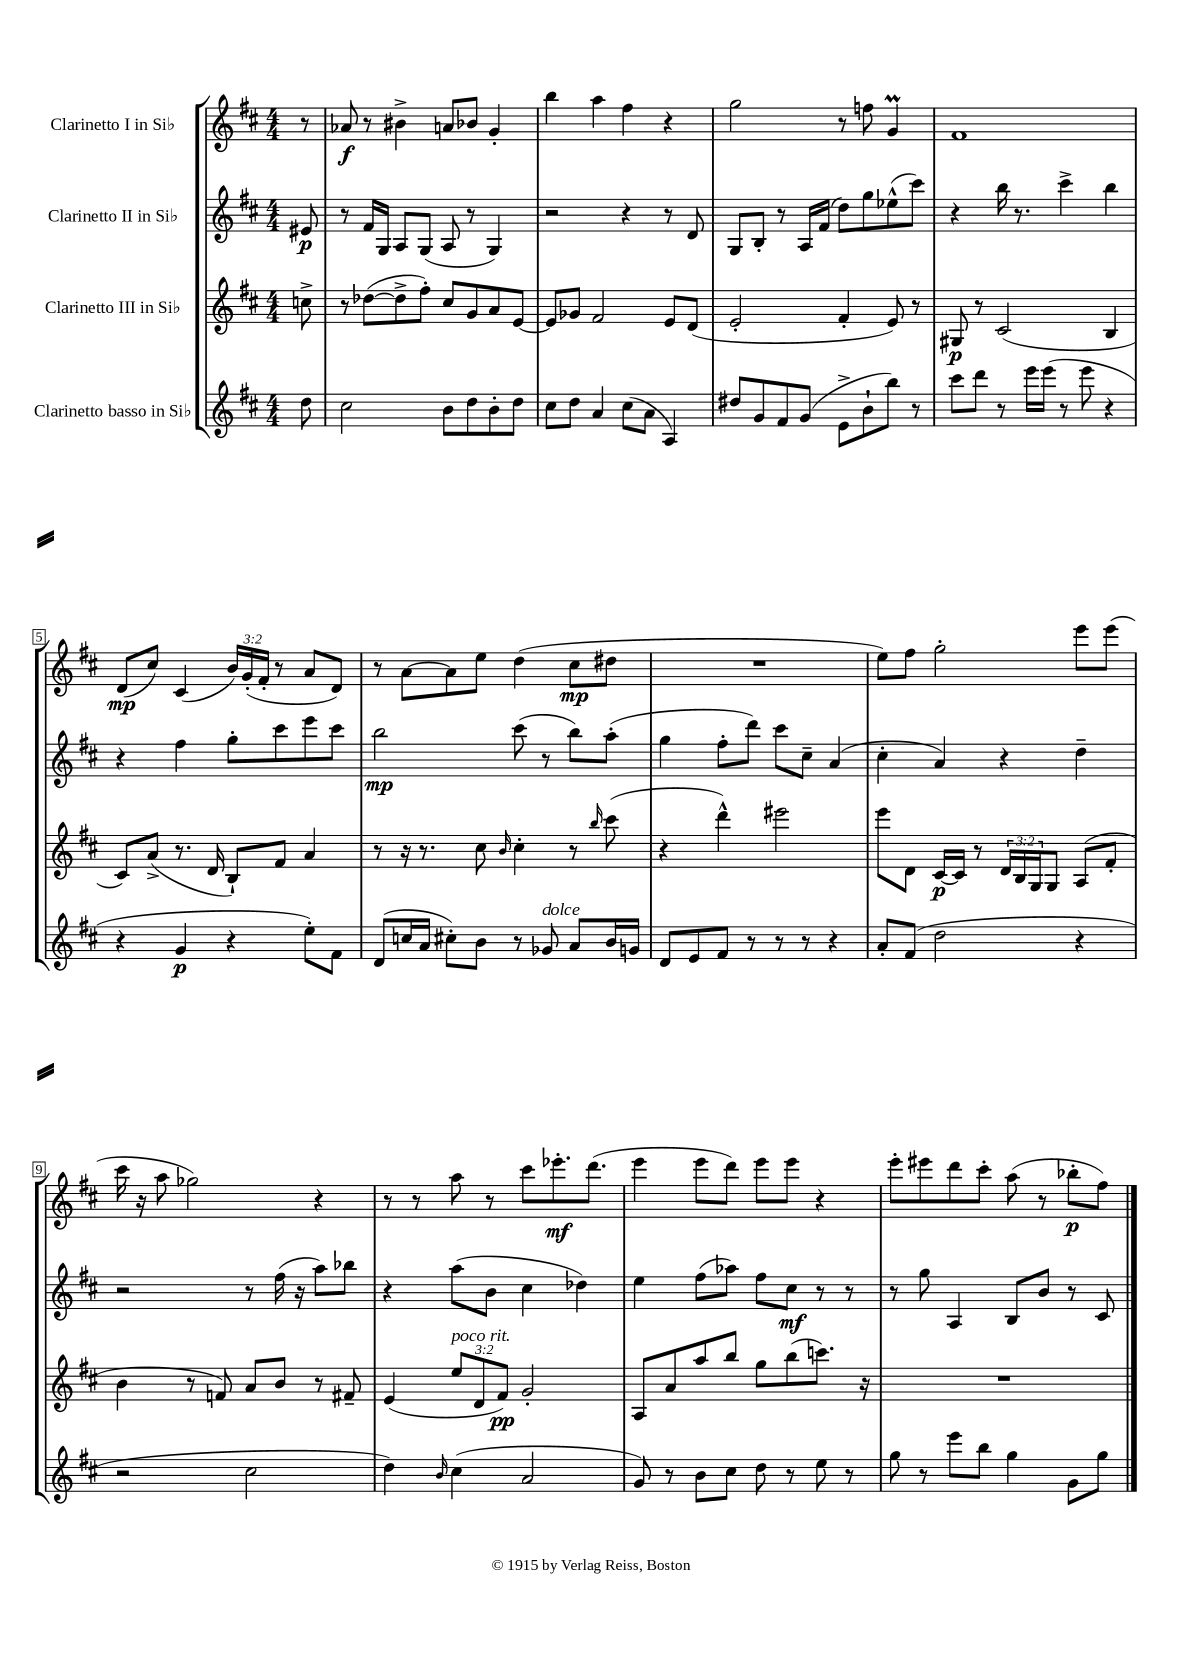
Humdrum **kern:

**kern	**dynam	**kern	**dynam	**kern	**dynam	**kern	**dynam
*part4	*part4	*part3	*part3	*part2	*part2	*part1	*part1
*staff4	*staff4	*staff3	*staff3	*staff2	*staff2	*staff1	*staff1
*I"Clarinetto basso in Si♭	*	*I"Clarinetto III in Si♭	*	*I"Clarinetto II in Si♭	*	*I"Clarinetto I in Si♭	*
*clefG2	*	*clefG2	*	*clefG2	*	*clefG2	*
*k[f#c#]	*	*k[f#c#]	*	*k[f#c#]	*	*k[f#c#]	*
*M4/4	*	*M4/4	*	*M4/4	*	*M4/4	*
=	=	=	=	=	=	=	=
8dd\	.	8ccn^\	.	8e#X/	p	8r	.
=1	=1	=1	=1	=1	=1	=1	=1
2cc#\	.	8r	.	8r	.	8a-X/	f
.	.	([8dd-X\L	.	16f#/LL	.	8r	.
.	.	.	.	16G/JJ	.	.	.
.	.	8dd-^\]	.	8A/L	.	4b#X^\	.
.	.	8ff#'\J)	.	(8G/J	.	.	.
8b\L	.	8cc#/L	.	8A/	.	8an/L	.
8dd\	.	8g/	.	8r	.	8b-X/J	.
8b'\	.	8a/	.	4G/)	.	4g'/	.
8dd\J	.	[8e/J	.	.	.	.	.
=2	=2	=2	=2	=2	=2	=2	=2
8cc#\L	.	8e/L]	.	2r	.	4bb\	.
8dd\J	.	8g-X/J	.	.	.	.	.
4a/	.	2f#/	.	.	.	4aa\	.
(8cc#\L	.	.	.	4r	.	4ff#\	.
8a\J	.	.	.	.	.	.	.
4A/)	.	8e/L	.	8r	.	4r	.
.	.	(8d/J	.	8d/	.	.	.
=3	=3	=3	=3	=3	=3	=3	=3
8dd#X/L	.	2e'/	.	8G/L	.	2gg\	.
8g/	.	.	.	8B'/J	.	.	.
8f#/	.	.	.	8r	.	.	.
(8g/J	.	.	.	16A/LL	.	.	.
.	.	.	.	(16f#/JJ	.	.	.
8e^\L	.	4f#'/	.	8dd\L)	.	8r	.
8b`\	.	.	.	8gg\	.	8ffn\	.
8bb\J)	.	8e/)	.	(8ee-X^^\	.	4gM/	.
8r	.	8r	.	8ccc#\J)	.	.	.
=4	=4	=4	=4	=4	=4	=4	=4
8ccc#\L	.	8G#X/	p	4r	.	1f#	.
8ddd\J	.	8r	.	.	.	.	.
8r	.	(2c#/	.	16bb\	.	.	.
.	.	.	.	8.r	.	.	.
16eee\LL	.	.	.	.	.	.	.
(16eee\JJ	.	.	.	.	.	.	.
8r	.	.	.	4ccc#^\	.	.	.
8eee\	.	.	.	.	.	.	.
4r	.	4B/	.	4bb\	.	.	.
!!LO:LB:g=z
=5	=5	=5	=5	=5	=5	=5	=5
4r	.	8c#/L)	.	4r	.	(8d/L	mp
.	.	(8a^/J	.	.	.	8cc#/J)	.
4g/	p	8.r	.	4ff#\	.	(4c#/	.
.	.	16d/	.	.	.	.	.
4r	.	8B`/L)	.	8gg'\L	.	24b/LL)	.
.	.	.	.	.	.	(24g'/	.
.	.	.	.	.	.	24f#'/JJ	.
.	.	8f#/J	.	8ccc#\	.	8r	.
8ee'\L)	.	4a/	.	8eee\	.	8a/L	.
8f#\J	.	.	.	8ccc#\J	.	8d/J)	.
=6	=6	=6	=6	=6	=6	=6	=6
(8d/L	.	8r	.	2bb\	mp	8r	.
16ccn/L	.	16r	.	.	.	[8a\L	.
16a/JJ	.	8.r	.	.	.	.	.
8cc#X'\L)	.	.	.	.	.	8a\]	.
8b\J	.	8cc#\	.	.	.	8ee\J	.
.	.	16qqb/	.	.	.	.	.
8r	.	4cc#'\	.	(8ccc#\	.	(4dd\	.
!LO:TX:a:i:t=dolce	!	!	!	!	!	!	!
8g-X/	.	.	.	8r	.	.	.
8a/L	.	8r	.	8bb\L)	.	8cc#\L	mp
.	.	16qqbb/	.	.	.	.	.
16b/L	.	(8ccc#\	.	(8aa'\J	.	8dd#X\J	.
16gn/JJ	.	.	.	.	.	.	.
=7	=7	=7	=7	=7	=7	=7	=7
8d/L	.	4r	.	4gg\	.	1r	.
8e/	.	.	.	.	.	.	.
8f#/J	.	4ddd^^\)	.	8ff#'\L	.	.	.
8r	.	.	.	8ddd\J)	.	.	.
8r	.	2eee#X\	.	8ccc#\L	.	.	.
8r	.	.	.	8cc#~\J	.	.	.
4r	.	.	.	(4a/	.	.	.
=8	=8	=8	=8	=8	=8	=8	=8
8a'/L	.	8eee\L	.	4cc#'\	.	8ee\L)	.
(8f#/J	.	8d\J	.	.	.	8ff#\J	.
2dd\	.	[16c#/LL	p	4a/)	.	2gg'\	.
.	.	16c#/JJ]	.	.	.	.	.
.	.	8r	.	.	.	.	.
.	.	24d/LL	.	4r	.	.	.
.	.	24B/	.	.	.	.	.
.	.	24G/J	.	.	.	.	.
.	.	8G/J	.	.	.	.	.
4r	.	(8A/L	.	4dd~\	.	8eee\L	.
.	.	8f#'/J	.	.	.	(8eee\J	.
!!LO:LB:g=z
=9	=9	=9	=9	=9	=9	=9	=9
2r	.	4b\	.	2r	.	16ccc#\	.
.	.	.	.	.	.	16r	.
.	.	.	.	.	.	8aa\	.
.	.	8r	.	.	.	2gg-X\)	.
.	.	8fn/)	.	.	.	.	.
2cc#\	.	8a/L	.	8r	.	.	.
.	.	8b/J	.	(16ff#\	.	.	.
.	.	.	.	16r	.	.	.
.	.	8r	.	8aa\L)	.	4r	.
.	.	8f#X~/	.	8bb-X\J	.	.	.
=10	=10	=10	=10	=10	=10	=10	=10
4dd\)	.	(4e/	.	4r	.	8r	.
.	.	.	.	.	.	8r	.
16qqb/	.	.	.	.	.	.	.
!	!	!LO:TX:a:i:t=poco rit.	!	!	!	!	!
(4cc#\	.	12ee/L	.	(8aa\L	.	8aa\	.
.	.	12d/	.	.	.	.	.
.	.	.	.	8b\J	.	8r	.
.	.	12f#/J)	pp	.	.	.	.
2a/	.	2g'/	.	4cc#\	.	8ccc#\L	.
.	.	.	.	.	.	8.eee-X'\	mf
.	.	.	.	4dd-X\)	.	.	.
.	.	.	.	.	.	(8.ddd\J	.
=11	=11	=11	=11	=11	=11	=11	=11
8g/)	.	8A/L	.	4ee\	.	4eee\	.
8r	.	8a/	.	.	.	.	.
8b\L	.	8aa/	.	(8ff#\L	.	8eee\L	.
8cc#\J	.	8bb/J	.	8aa-X\J)	.	8ddd\J)	.
8dd\	.	8gg\L	.	8ff#\L	.	8eee\L	.
8r	.	(8bb\	.	8cc#\J	mf	8eee\J	.
8ee\	.	8.cccn\J)	.	8r	.	4r	.
8r	.	.	.	8r	.	.	.
.	.	16r	.	.	.	.	.
=12	=12	=12	=12	=12	=12	=12	=12
8gg\	.	1r	.	8r	.	8eee'\L	.
8r	.	.	.	8gg\	.	8eee#X\	.
8eee\L	.	.	.	4A/	.	8ddd\	.
8bb\J	.	.	.	.	.	8ccc#'\J	.
4gg\	.	.	.	8B/L	.	(8aa\	.
.	.	.	.	8b/J	.	8r	.
8g\L	.	.	.	8r	.	8bb-X'\L	p
8gg\J	.	.	.	8c#/	.	8ff#\J)	.
==	==	==	==	==	==	==	==
*-	*-	*-	*-	*-	*-	*-	*-
